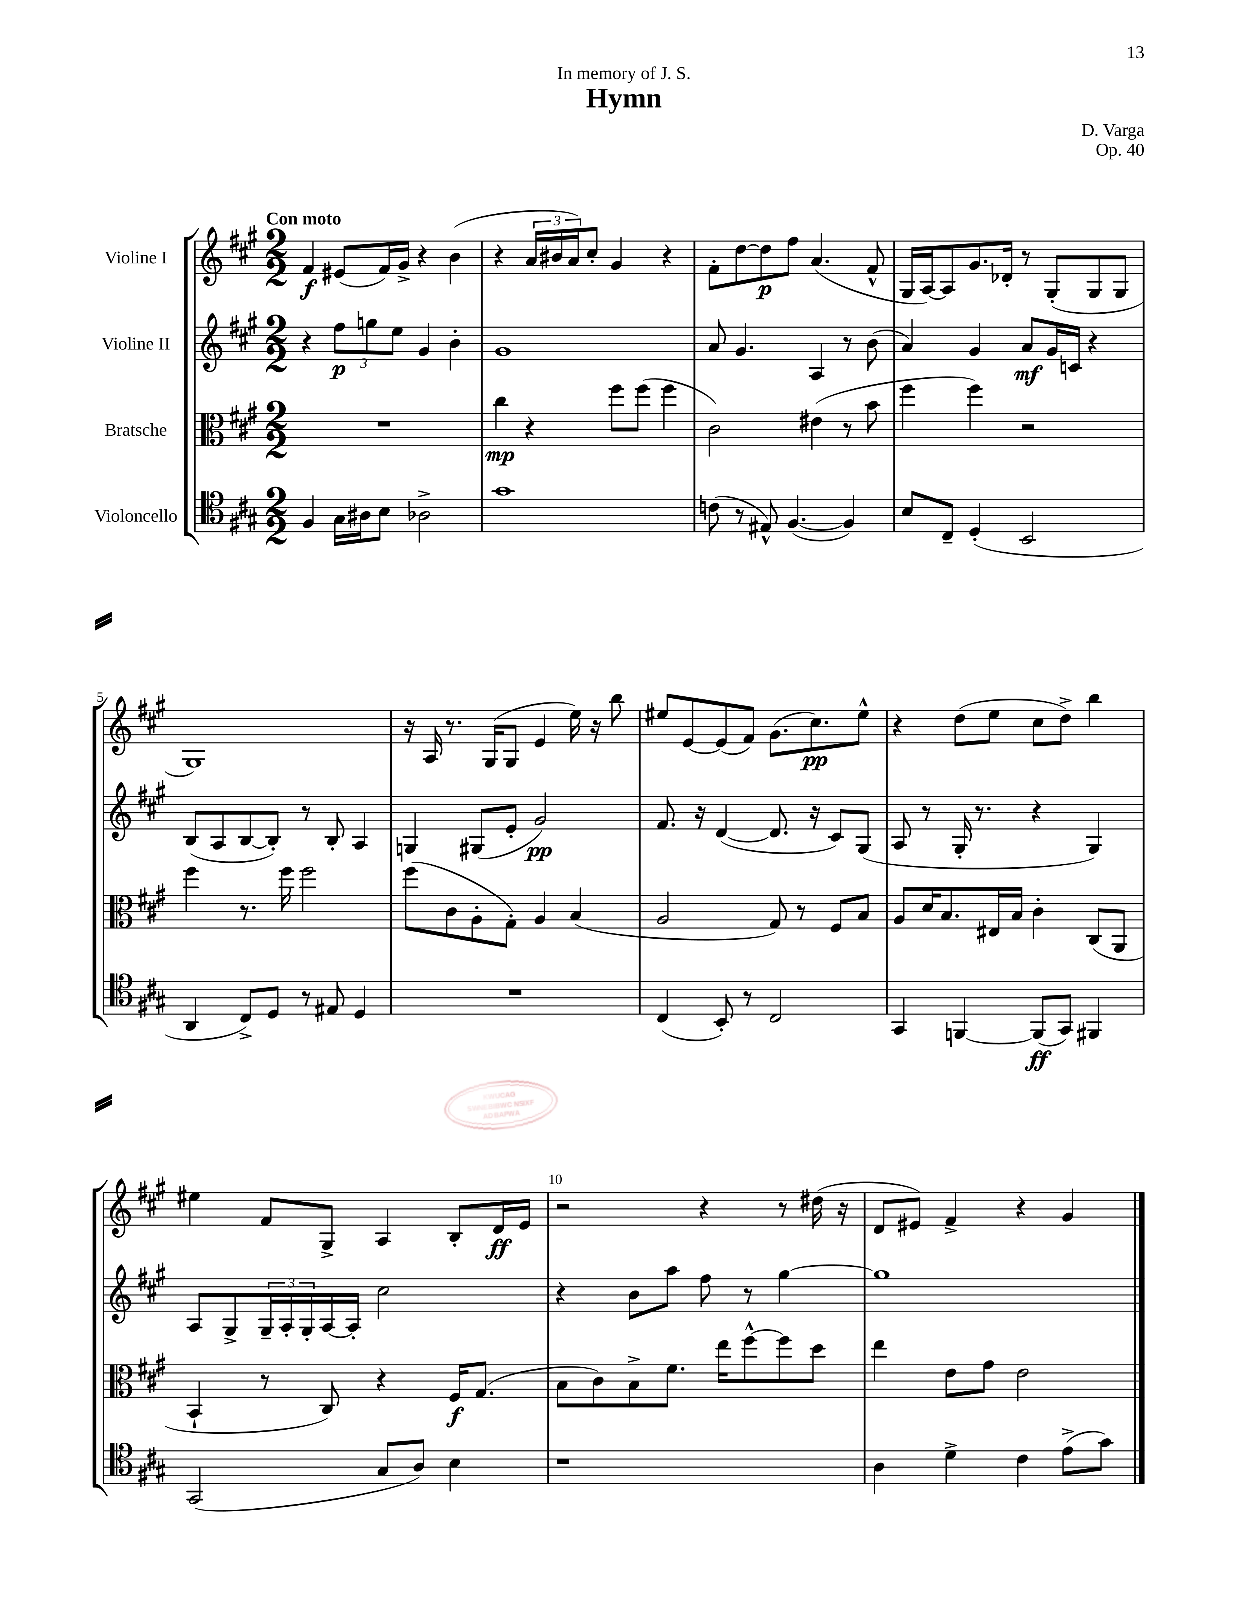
\header { title = "Hymn" composer = "D. Varga" dedication = "In memory of J. S." opus = "Op. 40" }
<<
\new StaffGroup <<
\new Staff = "s0" \with { instrumentName = "Violine I" } {
    \clef treble \key a \major \numericTimeSignature \time 2/2 \tempo "Con moto"
    fis'4\f eis'8( fis'16) gis'16-> r4 b'4( |
    r4 \tuplet 3/2 { a'16 bis'16 a'16) } cis''8-. gis'4 r4 |
    fis'8-. d''8~ d''8\p fis''8 a'4.( fis'8-^ |
    gis16 a16~) a8 gis'8. des'16-. r8 gis8-.( gis8 gis8 |
    gis1) |
    r16 a16 r8. gis16( gis8 e'4 e''16) r16 b''8 |
    eis''8 e'8~ e'8( fis'8) gis'8.( cis''8.\pp) eis''8-^ |
    r4 d''8( e''8 cis''8 d''8->) b''4 |
    eis''4 fis'8 gis8-> a4 b8-. d'16\ff e'16 |
    r2 r4 r8 dis''16( r16 |
    d'8 eis'8) fis'4-> r4 gis'4 \bar "|." |
}
\new Staff = "s1" \with { instrumentName = "Violine II" } {
    \clef treble \key a \major \numericTimeSignature \time 2/2
    r4 \tuplet 3/2 { fis''8\p g''8 e''8 } gis'4 b'4-. |
    gis'1 |
    a'8 gis'4. a4 r8 b'8( |
    a'4) gis'4 a'8\mf gis'16 c'16 r4 |
    b8( a8 b8~ b8-.) r8 b8-. a4 |
    g4 gis8( e'8-. gis'2\pp) |
    fis'8. r16 d'4~( d'8. r16 cis'8) gis8( |
    a8 r8 gis16-. r8. r4 gis4) |
    a8 gis8-> \tuplet 3/2 { gis16-- a16-. gis16-. } a16~ a16-. cis''2 |
    r4 b'8 a''8 fis''8 r8 gis''4~ |
    gis''1 \bar "|." |
}
\new Staff = "s2" \with { instrumentName = "Bratsche" } {
    \clef alto \key a \major \numericTimeSignature \time 2/2
    R1 |
    cis''4\mp r4 fis''8 fis''8( fis''4 |
    cis'2) eis'4( r8 b'8 |
    fis''4 fis''4) r2 |
    fis''4 r8. fis''16 fis''2 |
    fis''8( cis'8 a8-. gis8-.) a4 b4( |
    a2 gis8) r8 fis8 b8 |
    a8 d'16 b8. eis16 b16 cis'4-. cis8( a,8 |
    b,4-! r8 cis8) r4 fis16\f gis8.( |
    b8 cis'8) b8-> fis'8. e''16 fis''8~-^ fis''8 d''8 |
    e''4 e'8 gis'8 e'2 \bar "|." |
}
\new Staff = "s3" \with { instrumentName = "Violoncello" } {
    \clef tenor \key a \major \numericTimeSignature \time 2/2
    fis4 gis16 ais16 b8 aes2-> |
    gis'1 |
    c'8( r8 eis8-^) fis4.~( fis4) |
    b8 cis8-- d4-.( b,2 |
    a,4 cis8->) d8 r8 eis8 d4 |
    R1 |
    cis4( b,8-.) r8 cis2 |
    gis,4 f,4~ f,8\ff( gis,8) fis,4 |
    gis,2( gis8 a8) b4 |
    r1 |
    a4 d'4-> cis'4 e'8->( gis'8) \bar "|." |
}
>>
>>
\layout { \context { \Score \override BarNumber.break-visibility = ##(#f #t #t) barNumberVisibility = #(every-nth-bar-number-visible 5) } }
